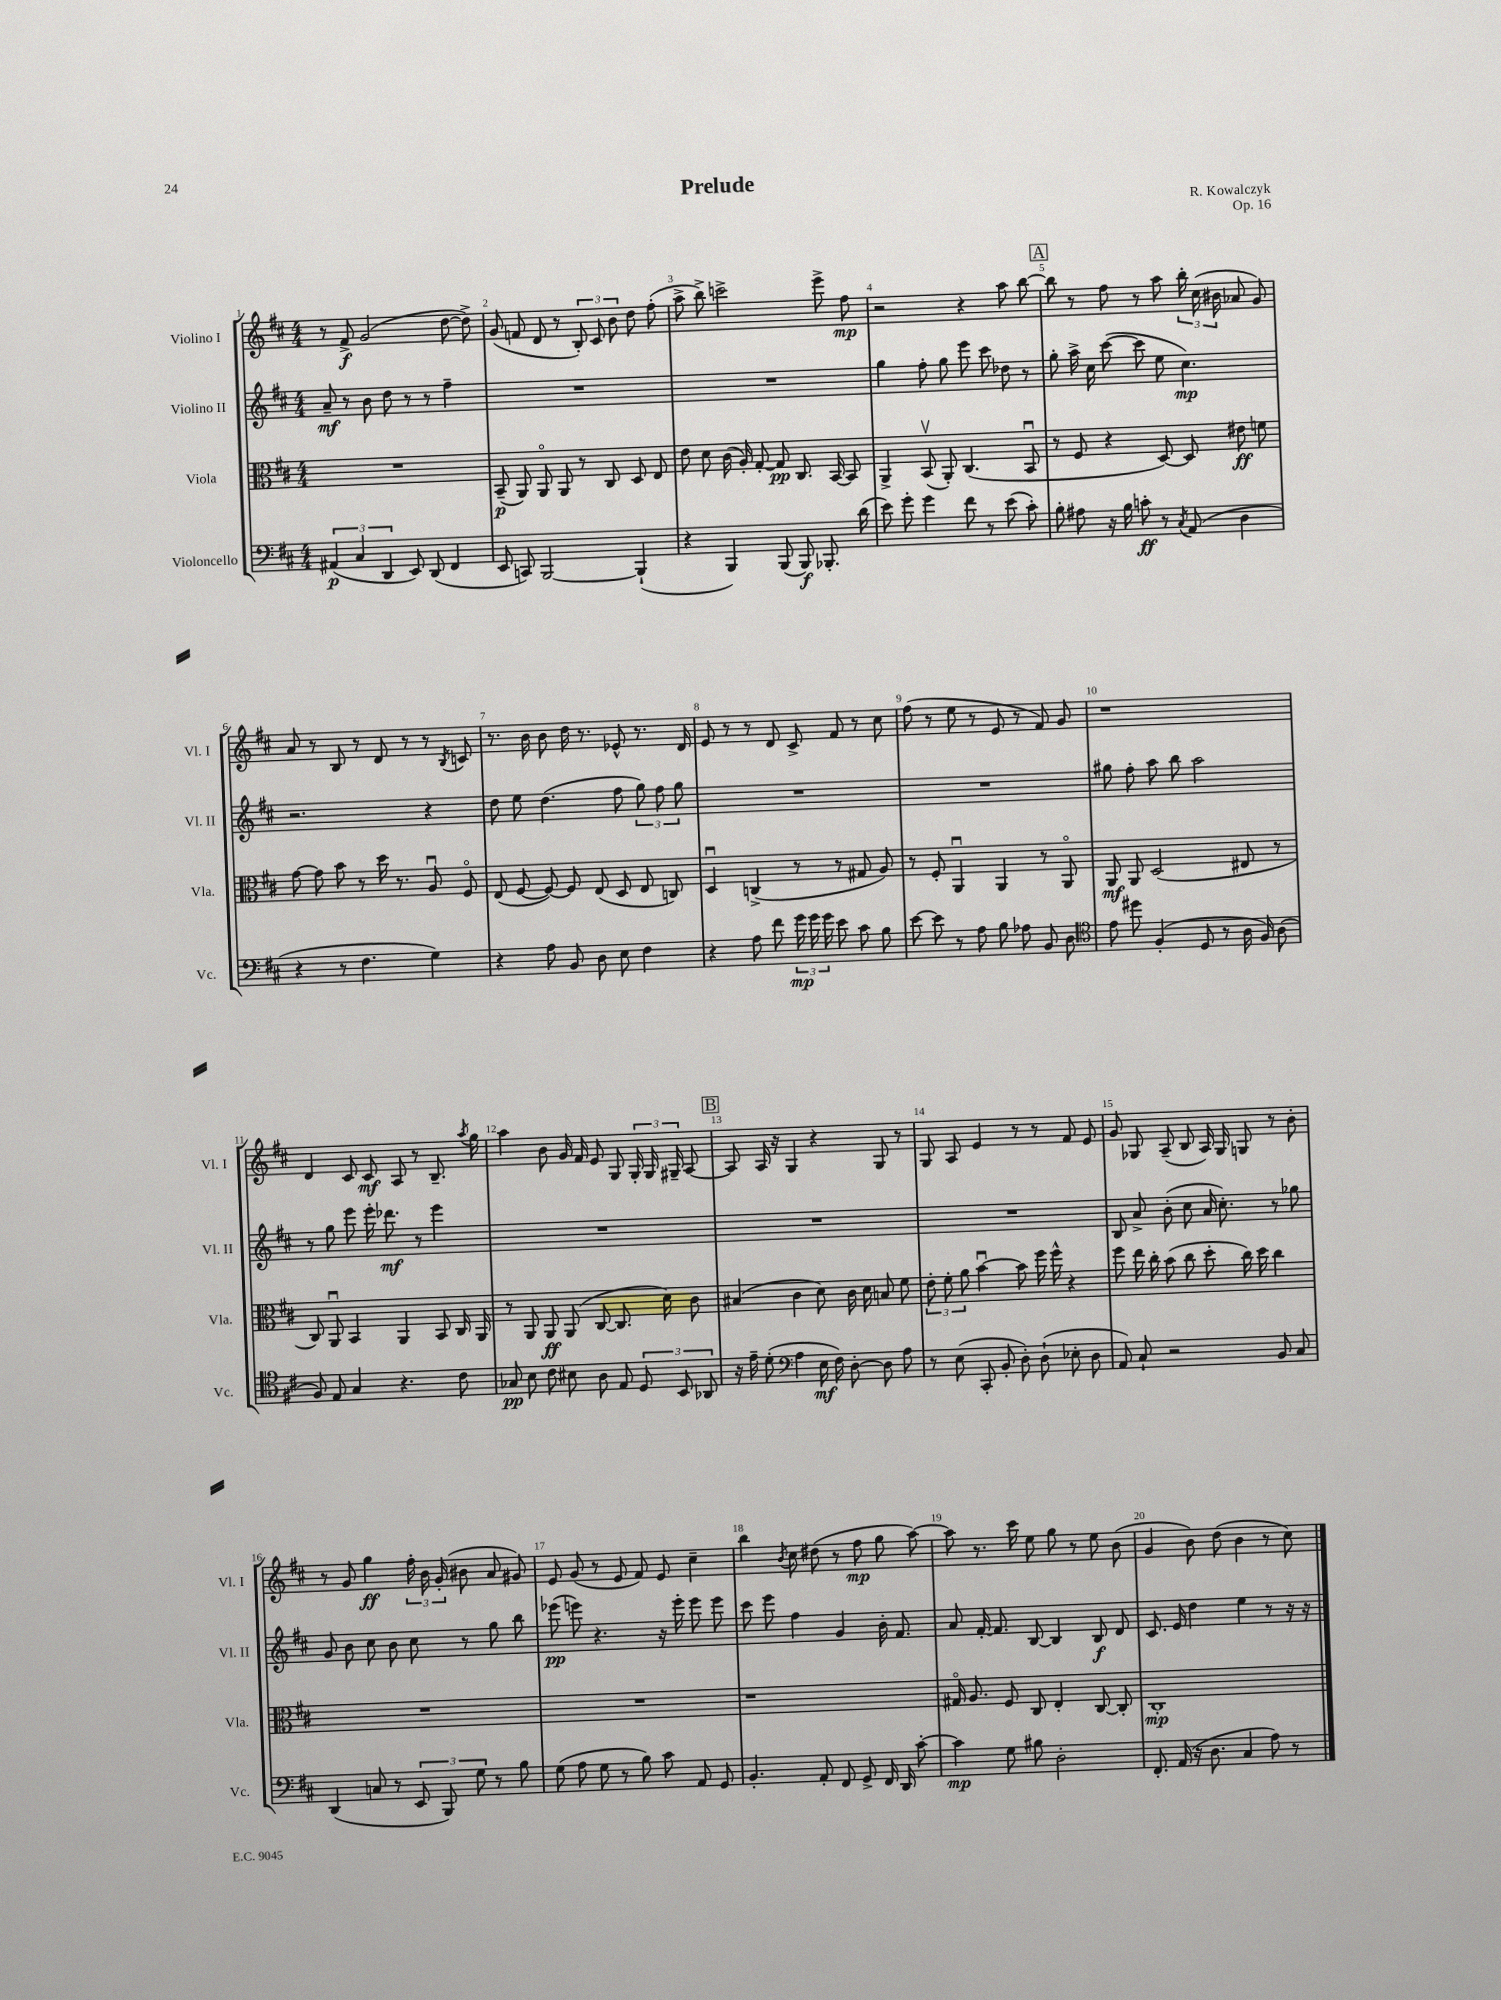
\header { title = "Prelude" composer = "R. Kowalczyk" opus = "Op. 16" }
<<
\new StaffGroup <<
\new Staff = "s0" \with { instrumentName = "Violino I" shortInstrumentName = "Vl. I" } {
    \clef treble \key d \major \numericTimeSignature \time 4/4
    \autoBeamOff r8 fis'8->\f g'2( d''8~ d''8->) |
    g'8( f'8 d'8 r8 \tuplet 3/2 { b8-.) cis'8 b'8 } d''8 fis''8-.( |
    a''8-> b''8->) c'''2-> e'''8-> fis''8\mp |
    r2 r4 a''8 b''8~ |
    \mark \markup { \box "A" } b''8 r8 fis''8 r8 a''8 \tuplet 3/2 { b''16-. cis''16( bis'16 } aes'8 g'8) |
    a'8 r8 b8 r8 d'8 r8 r8 \acciaccatura { b8 } c'8 |
    r8. b'16 b'8 d''16 r8. ees'8-^ r8. d'16 |
    e'8 r8 r8 d'8 cis'8-> fis'8 r8 cis''8 |
    fis''8( r8 e''8 r8 e'8 r8 fis'8) g'8 |
    r1 |
    d'4 cis'8 cis'8\mf a8 r8 b8.-- \acciaccatura { a''8 } g''16 |
    a''4 b'8 g'16 fis'16 e'8 g8 \tuplet 3/2 { g16-. g16 gis16-- } a8~ |
    \mark \markup { \box "B" } a8 a16 r16 g4 r4 g8 r8 |
    g8 a8 e'4 r8 r8 fis'8 e'8 |
    g'8 ges8 a8--( b8 a16) ges16 g8 r8 b'8-. |
    r8 g'8 g''4\ff \tuplet 3/2 { fis''16-. b'16 g'16-.( } bis'8 a'8 gis'8) |
    e'8 g'8( r8 e'8 fis'8) e'8 cis''4-- |
    b''4 \acciaccatura { b'8 } cis''8 dis''8( r8 fis''8\mp g''8 a''8~) |
    a''8 r8. cis'''16 e''8 g''8 r8 e''8 b'8( |
    g'4 b'8) d''8( b'4 r8 cis''8) \bar "|." |
}
\new Staff = "s1" \with { instrumentName = "Violino II" shortInstrumentName = "Vl. II" } {
    \clef treble \key d \major \numericTimeSignature \time 4/4
    \autoBeamOff a'8--\mf r8 b'8 d''8 r8 r8 fis''4-- |
    R1 |
    R1 |
    g''4 fis''8-. g''8 e'''8 cis'''8 des''8 r8 |
    \mark \markup { \box "A" } g''8-. a''16-> cis''16 cis'''8~( cis'''8 e''8 cis''4.\mp) |
    r2. r4 |
    d''8 e''8 d''4.( fis''8 \tuplet 3/2 { g''8) fis''8 g''8 } |
    R1 |
    R1 |
    gis''8 fis''8-. a''8 b''8 a''2 |
    r8 g''8 e'''8 e'''16-. des'''8.\mf r8 e'''4 |
    R1 |
    \mark \markup { \box "B" } R1 |
    R1 |
    b8 a'8-> b'8-.( cis''8 a'16 cis''8.-.) r8 ges''8 |
    g'8 b'8 cis''8 b'8 cis''8 r8 g''8 b''8 |
    ees'''8\pp( e'''8) r4. r16 e'''16-. e'''8 e'''8 |
    cis'''8 e'''8 fis''4 g'4 b'16-. fis'8. |
    a'8 fis'16~-. fis'8. b8~ b4 b8\f d'8 |
    cis'8. e'16 d''4 e''4 r8 r16 r16 \bar "|." |
}
\new Staff = "s2" \with { instrumentName = "Viola" shortInstrumentName = "Vla." } {
    \clef alto \key d \major \numericTimeSignature \time 4/4
    \autoBeamOff R1 |
    b,8--\p( a,8) a,8\flageolet a,8 r8 cis8 d8 e8 |
    e'8 d'8 cis'16( a16-.) g8~-. g8\pp cis8. b,16~ b,8 |
    a,4-> b,8\upbow( a,8-.) cis4.( b,8\downbow |
    \mark \markup { \box "A" } r8 fis8 r4 d8~) d8 eis'8\ff f'8 |
    g'8~ g'8 b'8 r8 d''16 r8. a8\downbow fis8\flageolet |
    e8( fis8~ fis8~) fis8 e8( d8 e8 c8) |
    d4\downbow c4->( r8 r8 gis8 a8) |
    r8 fis8-. a,4\downbow a,4 r8 a,8\flageolet |
    a,8\mf a,8 d2( eis8 r8 |
    cis8) a,8\downbow b,4 a,4 b,8 cis16 a,16 |
    r8 a,8 a,8\ff a,8( cis8~ cis8. d'16) cis'8 |
    \mark \markup { \box "B" } bis4( cis'4 d'8) cis'16 d'16 b8 fis'8 |
    \tuplet 3/2 { e'8-. fis'8-. a'8 } b'4~\downbow b'8 fis''16 fis''16-^ r4 |
    fis''8 e''16 cis''16-. b'8( cis''8 d''8-. cis''16) d''16 cis''4 |
    R1 |
    R1 |
    r1 |
    gis16\flageolet a8. fis8 cis8 e4-. cis8~ cis8-. |
    cis1-.\mp \bar "|." |
}
\new Staff = "s3" \with { instrumentName = "Violoncello" shortInstrumentName = "Vc." } {
    \clef bass \key d \major \numericTimeSignature \time 4/4
    \autoBeamOff \tuplet 3/2 { ais,4\p( cis4 d,4 } e,8) d,8( fis,4 |
    e,8 c,8) b,,2~ b,,4-!( |
    r4 b,,4) b,,8( b,,8\f) bes,,8.-. d'16( |
    e'8) g'8-. g'4 fis'8 r8 e'8( cis'8-.) |
    \mark \markup { \box "A" } b8-. ais8 r16 b16 c'8-.\ff r8 \acciaccatura { cis8 } a,8( d4 |
    r4 r8 fis4. g4) |
    r4 a8 b,8 d8 e8 fis4 |
    r4 a8 fis'8 \tuplet 3/2 { g'16\mp g'16 g'16 } e'8 cis'8 b8 |
    e'8~ e'8 r8 a8 b8 aes8 b,8 d8 |
    \clef tenor e'8 dis''8 fis4-.( d8 r8 a16 fis16) a8( |
    fis8) e8 g4 r4. cis'8 |
    ges8\pp b8 cis'8 bis8 a8 e8 \tuplet 3/2 { d8 b,8 aes,8 } |
    \mark \markup { \box "B" } r16 e'16-- d'8-.( \clef bass a4 e16\mf fis16) d8~-. d8 a8 |
    r8 e8( cis,8-. b,8-. d8-.) d8-!( ees8-. d8 |
    a,8) cis8-! r2 b,8 cis8 |
    d,4( c8 r8 \tuplet 3/2 { e,8 b,,8) g8 } r8 b8 |
    g8( a8 g8 r8 b8) cis'8 a,8 g,8 |
    b,4.-. a,8-. fis,8 g,8-> fis,16 d,16 cis'8~-. |
    cis'4\mp g8 bis8 d2-. |
    fis,8.-. a,16( r16 d8. cis4 a8) r8 \bar "|." |
}
>>
>>
\layout { \context { \Score \override BarNumber.break-visibility = ##(#f #t #t) barNumberVisibility = #all-bar-numbers-visible } }
